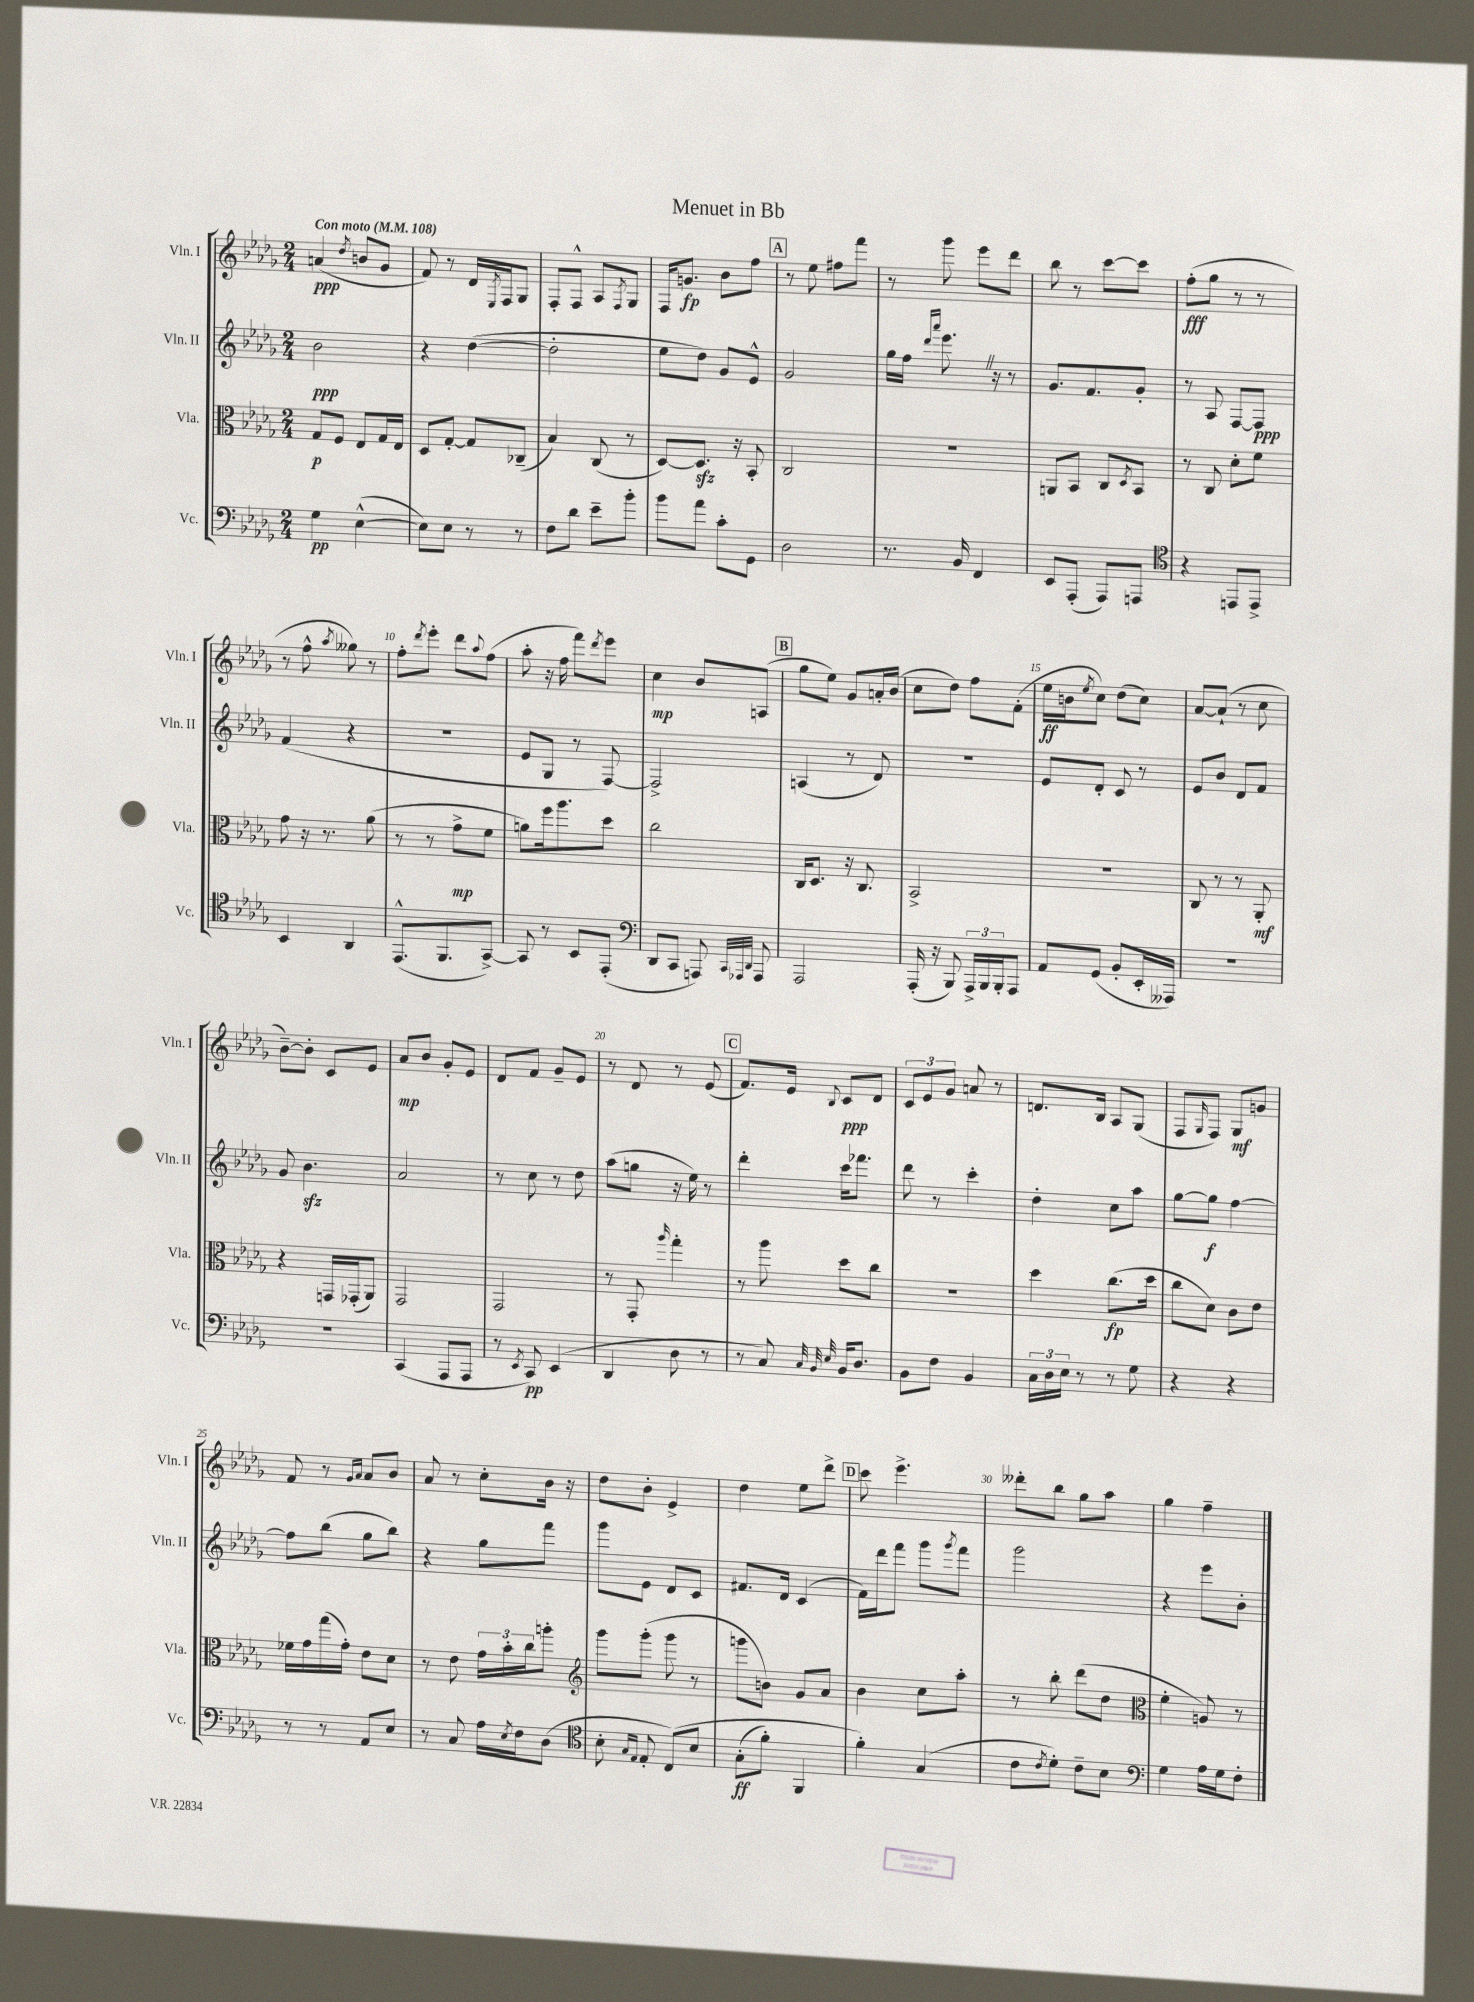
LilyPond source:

\header { title = "Menuet in Bb" }
<<
\new StaffGroup <<
\new Staff = "s0" \with { instrumentName = "Vln. I" shortInstrumentName = "Vln. I" } {
    \clef treble \key des \major \numericTimeSignature \time 2/4 \tempo "Con moto" 4 = 108
    a'4\ppp( \acciaccatura { des''8 } b'8 ges'8 |
    f'8) r8 des'16 \acciaccatura { ees8 } f16 ges8 |
    f8-. f8-^ aes8 \acciaccatura { f8 } ges8 |
    f16 g'8.\fp bes'8 f''8 |
    \mark \markup { \box "A" } r8 ees''8 fis''8 f'''8 |
    r8 ges'''8 ees'''8 des'''8 |
    bes''8 r8 c'''8~ c'''8 |
    f''8-.\fff( ges''8 r8 r8 |
    r8 f''8-^ \acciaccatura { aes''8 } geses''8) r8 |
    f''8-. \acciaccatura { des'''8 } ees'''8-. des'''8 \appoggiatura { aes''8 } f''8( |
    aes''8-. r16 f''16 f'''8) \acciaccatura { des'''8 } ees'''8 |
    c''4\mp bes'8 a8( |
    \mark \markup { \box "B" } ges''8 ees''8) ges'8 a'16-. bes'16( |
    c''8 des''8) f''8 f'8-.( |
    ees''16\ff b'16 \acciaccatura { ees''8 } c''8) des''8( c''8) |
    aes'8~ aes'8-!( r8 c''8 |
    bes'8~--) bes'8-. c'8 ees'8 |
    aes'8\mp bes'8 ges'8-. ees'8 |
    des'8 f'8 ges'8-- ees'8 |
    r8 des'8 r8 ees'8( |
    \mark \markup { \box "C" } f'8.) ees'16 \appoggiatura { bes8 } c'8\ppp des'8 |
    \tuplet 3/2 { c'8 ees'8 ges'8 } a'8 r8 |
    d'8. bes16 aes8 ges8( |
    f8 \grace { ges16 } f8) ges8\mf g'8 |
    f'8 r8 \grace { ges'16 aes'16 } aes'8 bes'8 |
    aes'8 r8 c''8-. bes'16 r16 |
    des''8 bes'8-. ees'4-> |
    des''4 ees''8 des'''8-> |
    \mark \markup { \box "D" } c'''8 ees'''4.-> |
    deses'''8-. bes''8 ges''8 aes''8 |
    ges''4 f''4-- \bar "|." |
}
\new Staff = "s1" \with { instrumentName = "Vln. II" shortInstrumentName = "Vln. II" } {
    \clef treble \key des \major \numericTimeSignature \time 2/4
    bes'2\ppp |
    r4 des''4~( |
    des''2-. |
    ees''8 des''8) ges'8 ees'8-^ |
    \mark \markup { \box "A" } ges'2 |
    ges''16 f''16 \grace { des'''16 aes'''16 } ees'''8. \once \override BreathingSign.text = \markup { \musicglyph "scripts.caesura.straight" } \breathe r16 r8 |
    ges'8. f'8. ges'8-. |
    r8 aes8 f8~ f8\ppp |
    f'4( r4 |
    r2 |
    ees'8 ges8 r8 f8~) |
    f2-> |
    \mark \markup { \box "B" } a4( r8 des'8) |
    r2 |
    ees'8 des'8-. c'8 r8 |
    ees'8 bes'8 des'8 f'8 |
    ges'8 bes'4.\sfz |
    aes'2 |
    r8 c''8 r8 des''8 |
    aes''8( g''8 r16 ees''16) r8 |
    \mark \markup { \box "C" } des'''4-. c'''16 fes'''8. |
    des'''8 r8 c'''4-. |
    des''4-. c''8 aes''8 |
    ges''8~ ges''8\f f''4~ |
    f''8 bes''8( ges''8 bes''8) |
    r4 ges''8 f'''8 |
    ges'''8 ees'8 des'8 c'8 |
    fis'8. des'16 c'4( |
    \mark \markup { \box "D" } f'16) des'''16 f'''8 ges'''8 \acciaccatura { ges'''8 } f'''8 |
    ges'''2 |
    r4 ees'''8 bes'8-. \bar "|." |
}
\new Staff = "s2" \with { instrumentName = "Vla." shortInstrumentName = "Vla." } {
    \clef alto \key des \major \numericTimeSignature \time 2/4
    ges8\p f8 ees8 ges16 ees16 |
    des8 ges8~-. ges8 ces8--( |
    bes4) c8( r8 |
    des8~) des8.\sfz r16 bes,8-. |
    \mark \markup { \box "A" } c2 |
    R2 |
    a,8 bes,8 c8 \acciaccatura { des8 } bes,8 |
    r8 c8 des'8-. f'8 |
    ges'8 r16 r8. aes'8( |
    r8 r8 ges'8->\mp f'8 |
    a'8) f''16 aes''8. des''8 |
    c''2 |
    \mark \markup { \box "B" } c16 des8. r16 c8. |
    bes,2-> |
    R2 |
    c8 r8 r8 aes,8-.\mf |
    r4 g,16 ges,16-.( aes,8) |
    ges,2 |
    ges,2 |
    r8 ges,8-. \grace { aes''16 } ges''4-. |
    \mark \markup { \box "C" } r8 aes''8 des''8 c''8 |
    R2 |
    des''4 c''8.\fp( des''16 |
    c''8 des'8) c'8 ees'8 |
    fes'16 ges'16 ges''16( ges'16-.) ees'8 des'8 |
    r8 ees'8 \tuplet 3/2 { ges'16 bes'16-. c''16 } a''8-. |
    \clef treble ges'''8 ges'''8-.( ges'''8 r8 |
    g'''8 b'8) ges'8 aes'8 |
    \mark \markup { \box "D" } bes'4 c''8 aes''8-. |
    r8 bes''8-. des'''8( des''8 |
    \clef alto f'4-. a8) r8 \bar "|." |
}
\new Staff = "s3" \with { instrumentName = "Vc." shortInstrumentName = "Vc." } {
    \clef bass \key des \major \numericTimeSignature \time 2/4
    ges4\pp ees4~-^( |
    ees8) ees8 r8 r8 |
    f8 des'8 ees'8-- bes'8-. |
    bes'8 aes'8 c'8-. ges,8 |
    \mark \markup { \box "A" } des2 |
    r8. bes,16 f,4 |
    ees,8 aes,,8-.( aes,,8) a,,8 |
    \clef tenor r4 e,8 e,8-> |
    bes,4 aes,4 |
    ees,8.-^( f,8. ges,8~->) |
    ges,8 r8 bes,8 ees,8-.( |
    \clef bass des,8 c,8 a,,8) \grace { c,32 aes,,32 des,32 } aes,,8 |
    \mark \markup { \box "B" } aes,,2 |
    aes,,16-.( r16 bes,,8) \tuplet 3/2 { aes,,16-> bes,,16 bes,,16-. } aes,,8 |
    aes,8 ges,8( bes,8-. ees,16-. aeses,,16) |
    R2 |
    R2 |
    c,4( aes,,8 aes,,8 |
    r8 \acciaccatura { ees,8 } c,8\pp) ees,4( |
    des,4 des8 r8 |
    \mark \markup { \box "C" } r8 c8) \grace { c32 bes,32 ees32 } bes,16 des8. |
    bes,8 f8 bes,4 |
    \tuplet 3/2 { c16 des16 ees16 } r8 r8 ges8 |
    r4 r4 |
    r8 r8 aes,8 ees8 |
    r8 c8 aes16 \acciaccatura { ees8 } f16 des8( |
    \clef tenor bes8-. \grace { ges16 ees16 } ees8-. c8)\( bes8 |
    ges8-.\ff( f'8-.) f,4 |
    \mark \markup { \box "D" } f'4-.\) ges4( |
    c'8 \acciaccatura { c'8 } des'8-.) c'8-- bes8 |
    \clef bass ges4 aes16 ges16 f8-. \bar "|." |
}
>>
>>
\layout { \context { \Score \override BarNumber.break-visibility = ##(#f #t #t) barNumberVisibility = #(every-nth-bar-number-visible 5) } }
